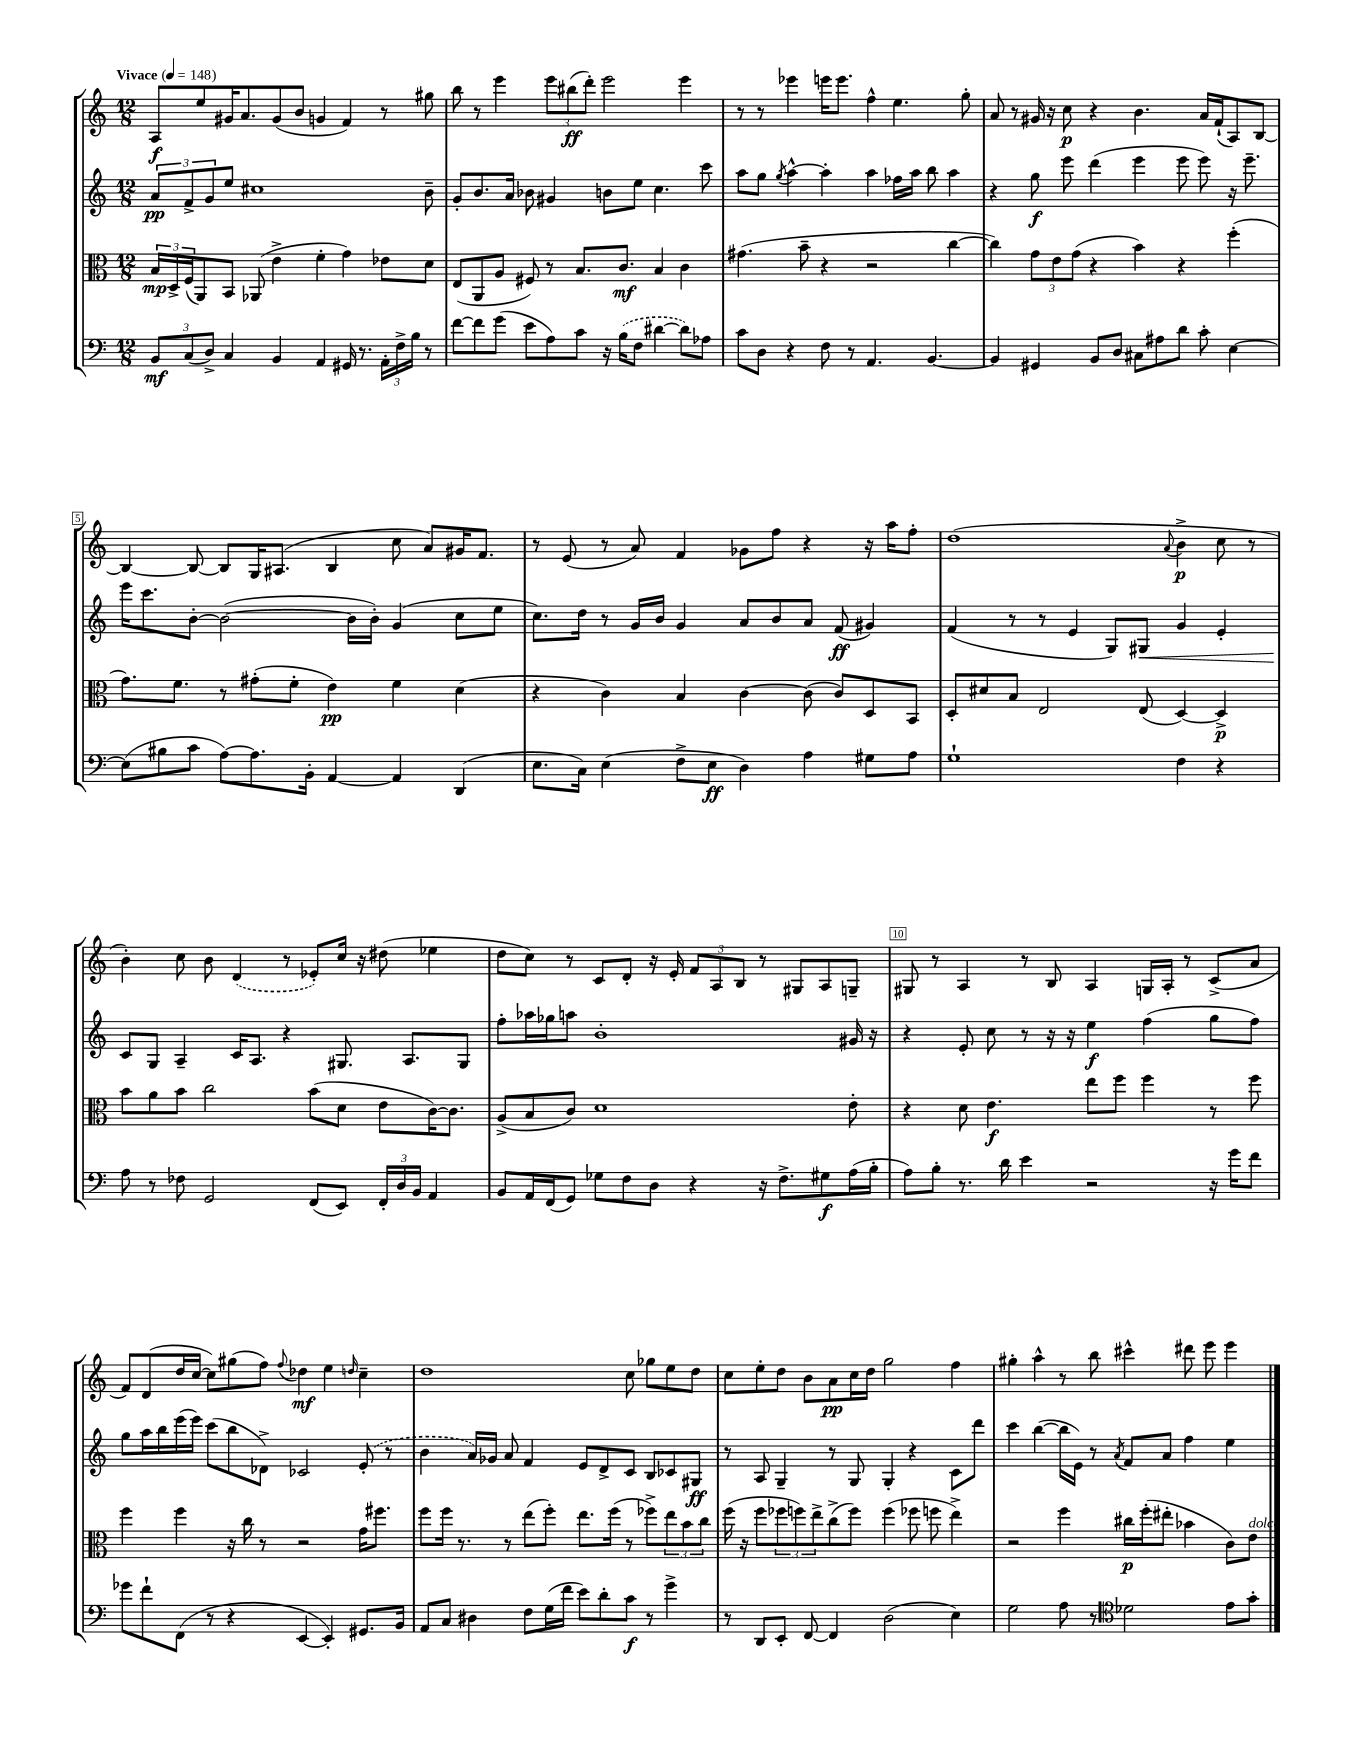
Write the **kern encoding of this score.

**kern	**dynam	**kern	**dynam	**kern	**dynam	**kern	**dynam
*part4	*part4	*part3	*part3	*part2	*part2	*part1	*part1
*staff4	*staff4	*staff3	*staff3	*staff2	*staff2	*staff1	*staff1
*clefF4	*	*clefC3	*	*clefG2	*	*clefG2	*
*k[]	*	*k[]	*	*k[]	*	*k[]	*
*M12/8	*	*M12/8	*	*M12/8	*	*M12/8	*
*MM148	*	*MM148	*	*MM148	*	*MM148	*
=1	=1	=1	=1	=1	=1	=1	=1
!	!	!	!	!	!	!LO:TX:a:B:t=Vivace	!
12BB/L	mf	24B/LL	mp	12a/L	pp	8A/L	f
.	.	24D^/	.	.	.	.	.
(12C/	.	(24F/J	.	12f^/	.	.	.
.	.	8AA/)	.	.	.	8ee/	.
12D^/J)	.	.	.	12g/	.	.	.
4C/	.	8BB/J	.	8ee/J	.	16g#X/K	.
.	.	.	.	.	.	8.a/	.
.	.	(8AA-X/	.	1cc#X	.	.	.
4BB/	.	4e^\	.	.	.	(8g#/	.
.	.	.	.	.	.	8b/J	.
4AA/	.	4f'\	.	.	.	4gn/	.
16GG#X/	.	4g\)	.	.	.	4f/)	.
8.r	.	.	.	.	.	.	.
24AA'\LL	.	8e-X\L	.	.	.	8r	.
24F^\	.	.	.	.	.	.	.
24B\JJ	.	.	.	.	.	.	.
8r	.	8d\J	.	8b~\	.	8gg#X\	.
=2	=2	=2	=2	=2	=2	=2	=2
[8f\L	.	(8E/L	.	8g'/L	.	8bb\	.
8f\]	.	8AA/	.	8.b/	.	8r	.
(8g\J	.	8A/J	.	.	.	4eee\	.
.	.	.	.	16a/Jk	.	.	.
8e\L	.	8F#X/)	.	8b-X\	.	.	.
8A\)	.	8r	.	4g#X/	.	12eee\L	.
.	.	.	.	.	.	(12bb#X\	ff
8c\J	.	8.B/L	.	.	.	.	.
.	.	.	.	.	.	12ddd'\J)	.
16r	.	.	.	8bn\L	.	2eee\	.
(16B\KL	.	8.c/J	mf	.	.	.	.
8F\J	.	.	.	8ee\J	.	.	.
[4d#X\	.	4B/	.	4.cc\	.	.	.
8d#\L])	.	4c\	.	.	.	4eee\	.
8A-X\J	.	.	.	8ccc\	.	.	.
=3	=3	=3	=3	=3	=3	=3	=3
8c\L	.	(4.g#X\	.	8aa\L	.	8r	.
8D\J	.	.	.	8gg\J	.	8r	.
.	.	.	.	8qgg/	.	.	.
4r	.	.	.	[4aa^^\	.	4eee-X\	.
.	.	8b~\	.	.	.	.	.
8F\	.	4r	.	4aa'\]	.	16eeen\KL	.
.	.	.	.	.	.	8.eee\J	.
8r	.	.	.	.	.	.	.
4.AA/	.	2r	.	4aa\	.	4ff^^\	.
.	.	.	.	16ff-X\LL	.	4.ee\	.
.	.	.	.	16aa\JJ	.	.	.
[4.BB/	.	.	.	8bb\	.	.	.
.	.	[4cc\	.	4aa\	.	.	.
.	.	.	.	.	.	8gg'\	.
=4	=4	=4	=4	=4	=4	=4	=4
4BB/]	.	4cc\])	.	4r	.	8a/	.
.	.	.	.	.	.	8r	.
4GG#X/	.	12g\L	.	8gg\	f	16g#X/	.
.	.	.	.	.	.	16r	.
.	.	12e\	.	.	.	.	.
.	.	.	.	8eee\	.	8cc\	p
.	.	(12g\J	.	.	.	.	.
8BB/L	.	4r	.	(4ddd\	.	4r	.
8D/J	.	.	.	.	.	.	.
8C#X\L	.	4b\)	.	4eee\	.	4.b\	.
8A#X\	.	.	.	.	.	.	.
8d\J	.	4r	.	8eee\	.	.	.
8c'\	.	.	.	8eee\)	.	16a/LL	.
.	.	.	.	.	.	(16f`/J	.
[4E\	.	(4ff'\	.	16r	.	8A/)	.
.	.	.	.	8.eee~\	.	.	.
.	.	.	.	.	.	[8B/J	.
!!LO:LB:g=z
=5	=5	=5	=5	=5	=5	=5	=5
(8E\L]	.	8.g\L)	.	16eee\KL	.	4B/_	.
.	.	.	.	8.ccc\	.	.	.
8B#X\	.	.	.	.	.	.	.
.	.	8.f\J	.	.	.	.	.
8c\J	.	.	.	[8b'\J	.	8B/_	.
[8A\L)	.	8r	.	(2b\_	.	8B/L]	.
8.A\]	.	(8g#X'\L	.	.	.	16G/K	.
.	.	.	.	.	.	(8.A#X/J	.
.	.	8f'\J	.	.	.	.	.
16BB'\Jk	.	.	.	.	.	.	.
[4AA/	.	4e\)	pp	.	.	4B/	.
.	.	.	.	16b\LL]	.	.	.
.	.	.	.	16b'\JJ)	.	.	.
4AA/]	.	4f\	.	(4g/	.	8cc\	.
.	.	.	.	.	.	8a/L)	.
(4DD/	.	(4d\	.	8cc\L	.	16g#X/K	.
.	.	.	.	.	.	8.f/J	.
.	.	.	.	8ee\J	.	.	.
=6	=6	=6	=6	=6	=6	=6	=6
8.E\L	.	4r	.	8.cc\L)	.	8r	.
.	.	.	.	.	.	(8e/	.
16C\Jk)	.	.	.	16dd\Jk	.	.	.
(4E\	.	4c\)	.	8r	.	8r	.
.	.	.	.	16g/LL	.	8a/)	.
.	.	.	.	16b/JJ	.	.	.
8F^\L	.	4B/	.	4g/	.	4f/	.
8E\J	ff	.	.	.	.	.	.
4D\)	.	[4c\	.	8a/L	.	8g-X\L	.
.	.	.	.	8b/	.	8ff\J	.
4A\	.	(8c\]	.	8a/J	.	4r	.
.	.	8c/L)	.	(8f/	ff	.	.
8G#X\L	.	8D/	.	4g#X/)	.	16r	.
.	.	.	.	.	.	16aa\KL	.
8A\J	.	8BB/J	.	.	.	8ff'\J	.
=7	=7	=7	=7	=7	=7	=7	=7
1G`	.	8D'/L	.	(4f/	.	(1dd	.
.	.	8d#X/	.	.	.	.	.
.	.	8B/J	.	8r	.	.	.
.	.	2E/	.	8r	.	.	.
.	.	.	.	4e/	.	.	.
.	.	.	.	8G/L)	.	.	.
!	!	!	!	!	!LO:HP:b	!	!
.	.	(8E/	.	8G#X/J	<	.	.
.	.	.	.	.	.	8qqa/	.
4F\	.	[4D/)	.	4g/	.	4b^\	p
4r	.	4D^/]	p	4e'/	.	8cc\	.
.	.	.	.	.	.	8r	.
!!LO:LB:g=z
=8	=8	=8	=8	=8	=8	=8	=8
8A\	.	8b\L	.	8c/L	.	4b'\)	.
8r	.	8a\	.	8G/J	[	.	.
8F-X\	.	8b\J	.	4A~/	.	8cc\	.
2GG/	.	2cc\	.	.	.	8b\	.
.	.	.	.	16c/KL	.	(4d/	.
.	.	.	.	8.A/J	.	.	.
.	.	.	.	4r	.	8r	.
(8FF/L	.	(8b\L	.	.	.	8e-X'/L)	.
8EE/J)	.	8d\J	.	8.G#X/	.	16cc/Jk	.
.	.	.	.	.	.	16r	.
24FF'/LL	.	8e\L	.	.	.	(8dd#X\	.
24D/	.	.	.	.	.	.	.
.	.	.	.	8.A/L	.	.	.
24BB/JJ	.	.	.	.	.	.	.
4AA/	.	[16c\K)	.	.	.	4ee-X\	.
.	.	8.c\J]	.	.	.	.	.
.	.	.	.	8G#/J	.	.	.
=9	=9	=9	=9	=9	=9	=9	=9
8BB/L	.	(8A^/L	.	8ff'\L	.	8dd\L	.
16AA/L	.	8B/	.	16aa-X\L	.	8cc\J)	.
(16FF/J	.	.	.	16gg-X\J	.	.	.
8GG/J)	.	8c/J)	.	8aan\J	.	8r	.
8G-X\L	.	1d	.	1b'	.	8c/L	.
8F\	.	.	.	.	.	8d'/J	.
8D\J	.	.	.	.	.	16r	.
.	.	.	.	.	.	16e'/	.
4r	.	.	.	.	.	12f/L	.
.	.	.	.	.	.	12A/	.
.	.	.	.	.	.	12B/J	.
16r	.	.	.	.	.	8r	.
8.F^\L	.	.	.	.	.	.	.
.	.	.	.	.	.	8G#X/L	.
8G#X\	f	.	.	.	.	8A/	.
(16A\L	.	8e'\	.	16g#X/	.	8Gn~/J	.
16B'\JJ	.	.	.	16r	.	.	.
=10	=10	=10	=10	=10	=10	=10	=10
8A\L)	.	4r	.	4r	.	8G#X/	.
8B'\J	.	.	.	.	.	8r	.
8.r	.	8d\	.	8e'/	.	4A/	.
.	.	4.e\	f	8cc\	.	.	.
16d\	.	.	.	.	.	.	.
4e\	.	.	.	8r	.	8r	.
.	.	.	.	16r	.	8B/	.
.	.	.	.	16r	.	.	.
2r	.	8ee\L	.	4ee\	f	4A/	.
.	.	8ff\J	.	.	.	.	.
.	.	4ff\	.	(4ff\	.	16Gn/LL	.
.	.	.	.	.	.	16A'/JJ	.
.	.	.	.	.	.	8r	.
16r	.	8r	.	8gg\L	.	(8c^/L	.
16g\KL	.	.	.	.	.	.	.
8f\J	.	8ff\	.	8ff\J)	.	8a/J	.
!!LO:LB:g=z
=11	=11	=11	=11	=11	=11	=11	=11
8g-X\L	.	4ff\	.	8gg\L	.	8f/L)	.
8f`\	.	.	.	16aa\L	.	(8d/	.
.	.	.	.	16bb\	.	.	.
(8FF\J	.	4ff\	.	(16eee\	.	16dd/L	.
.	.	.	.	16eee\JJ)	.	[16cc/JJ	.
8r	.	.	.	(8ccc\L	.	8cc\L])	.
4r	.	16r	.	8bb\	.	(8gg#X\	.
.	.	16cc\	.	.	.	.	.
.	.	8r	.	8d-X^\J)	.	8ff\J)	.
.	.	.	.	.	.	8qqff/	.
[4EE/	.	2r	.	2c-X/	.	4dd-X\	mf
4EE'/])	.	.	.	.	.	4ee\	.
.	.	.	.	.	.	16qqddn/	.
8.GG#X/L	.	16g\KL	.	(8e'/	.	4cc~\	.
.	.	8.ff#X\J	.	.	.	.	.
.	.	.	.	8r	.	.	.
16BB/Jk	.	.	.	.	.	.	.
=12	=12	=12	=12	=12	=12	=12	=12
8AA/L	.	8ff\L	.	4b\	.	1dd	.
8C/J	.	16ff\Jk	.	.	.	.	.
.	.	8.r	.	.	.	.	.
4D#X\	.	.	.	16a/LL)	.	.	.
.	.	.	.	16g-X/JJ	.	.	.
.	.	8r	.	8a/	.	.	.
8F\L	.	(8ee\L	.	4f/	.	.	.
(16G\L	.	8ff'\J)	.	.	.	.	.
16f\JJ	.	.	.	.	.	.	.
8e\L)	.	8.ee\L	.	8e/L	.	.	.
8d'\	.	.	.	8d^/	.	.	.
.	.	(16ff\Jk	.	.	.	.	.
8c\J	f	8r	.	8c/J	.	8cc\	.
8r	.	8ff-X^\L)	.	8B/L	.	8gg-X\L	.
4g^\	.	12ee\	.	8c-X/	.	8ee\	.
.	.	12b\	.	.	.	.	.
.	.	.	.	8G#X/J	ff	8dd\J	.
.	.	12cc\J	.	.	.	.	.
=13	=13	=13	=13	=13	=13	=13	=13
8r	.	(16ff\	.	8r	.	8cc\L	.
.	.	16r	.	.	.	.	.
8DD/L	.	8ff\L	.	8A/	.	8ee'\	.
8EE'/J	.	12ff-X\	.	4G~/	.	8dd\J	.
.	.	12ffn\)	.	.	.	.	.
[8FF/	.	.	.	.	.	8b\L	.
.	.	12ee^\	.	.	.	.	.
4FF/]	.	(8cc^\	.	8r	.	8a\	pp
.	.	8ff\J)	.	8G/	.	16cc\L	.
.	.	.	.	.	.	16dd\JJ	.
(2D\	.	(4ff\	.	4G'/	.	2gg\	.
.	.	8ff-X\	.	4r	.	.	.
.	.	8ffn\	.	.	.	.	.
4E\)	.	4ee^\)	.	8c\L	.	4ff\	.
.	.	.	.	8ddd\J	.	.	.
=14	=14	=14	=14	=14	=14	=14	=14
2G\	.	2r	.	4ccc\	.	4gg#X'\	.
.	.	.	.	([4bb\	.	4aa^^\	.
8A\	.	4ff\	.	16bb\LL]	.	8r	.
.	.	.	.	16e\JJ)	.	.	.
8r	.	.	.	8r	.	8bb\	.
*clefC4	*	*	*	*	*	*	*
.	.	.	.	8qa/	.	.	.
2d-X\	.	16cc#X\LL	p	8f/L	.	4ccc#X^^\	.
.	.	(16ff'\J	.	.	.	.	.
.	.	8ee#X'\J	.	8a/J	.	.	.
.	.	4b-X\	.	4ff\	.	8ddd#X\	.
.	.	.	.	.	.	8eee\	.
8e\L	.	8c\L)	.	4ee\	.	4eee\	.
!	!	!LO:TX:a:i:t=dolce	!	!	!	!	!
8g'\J	.	8e\J	.	.	.	.	.
==	==	==	==	==	==	==	==
*-	*-	*-	*-	*-	*-	*-	*-
